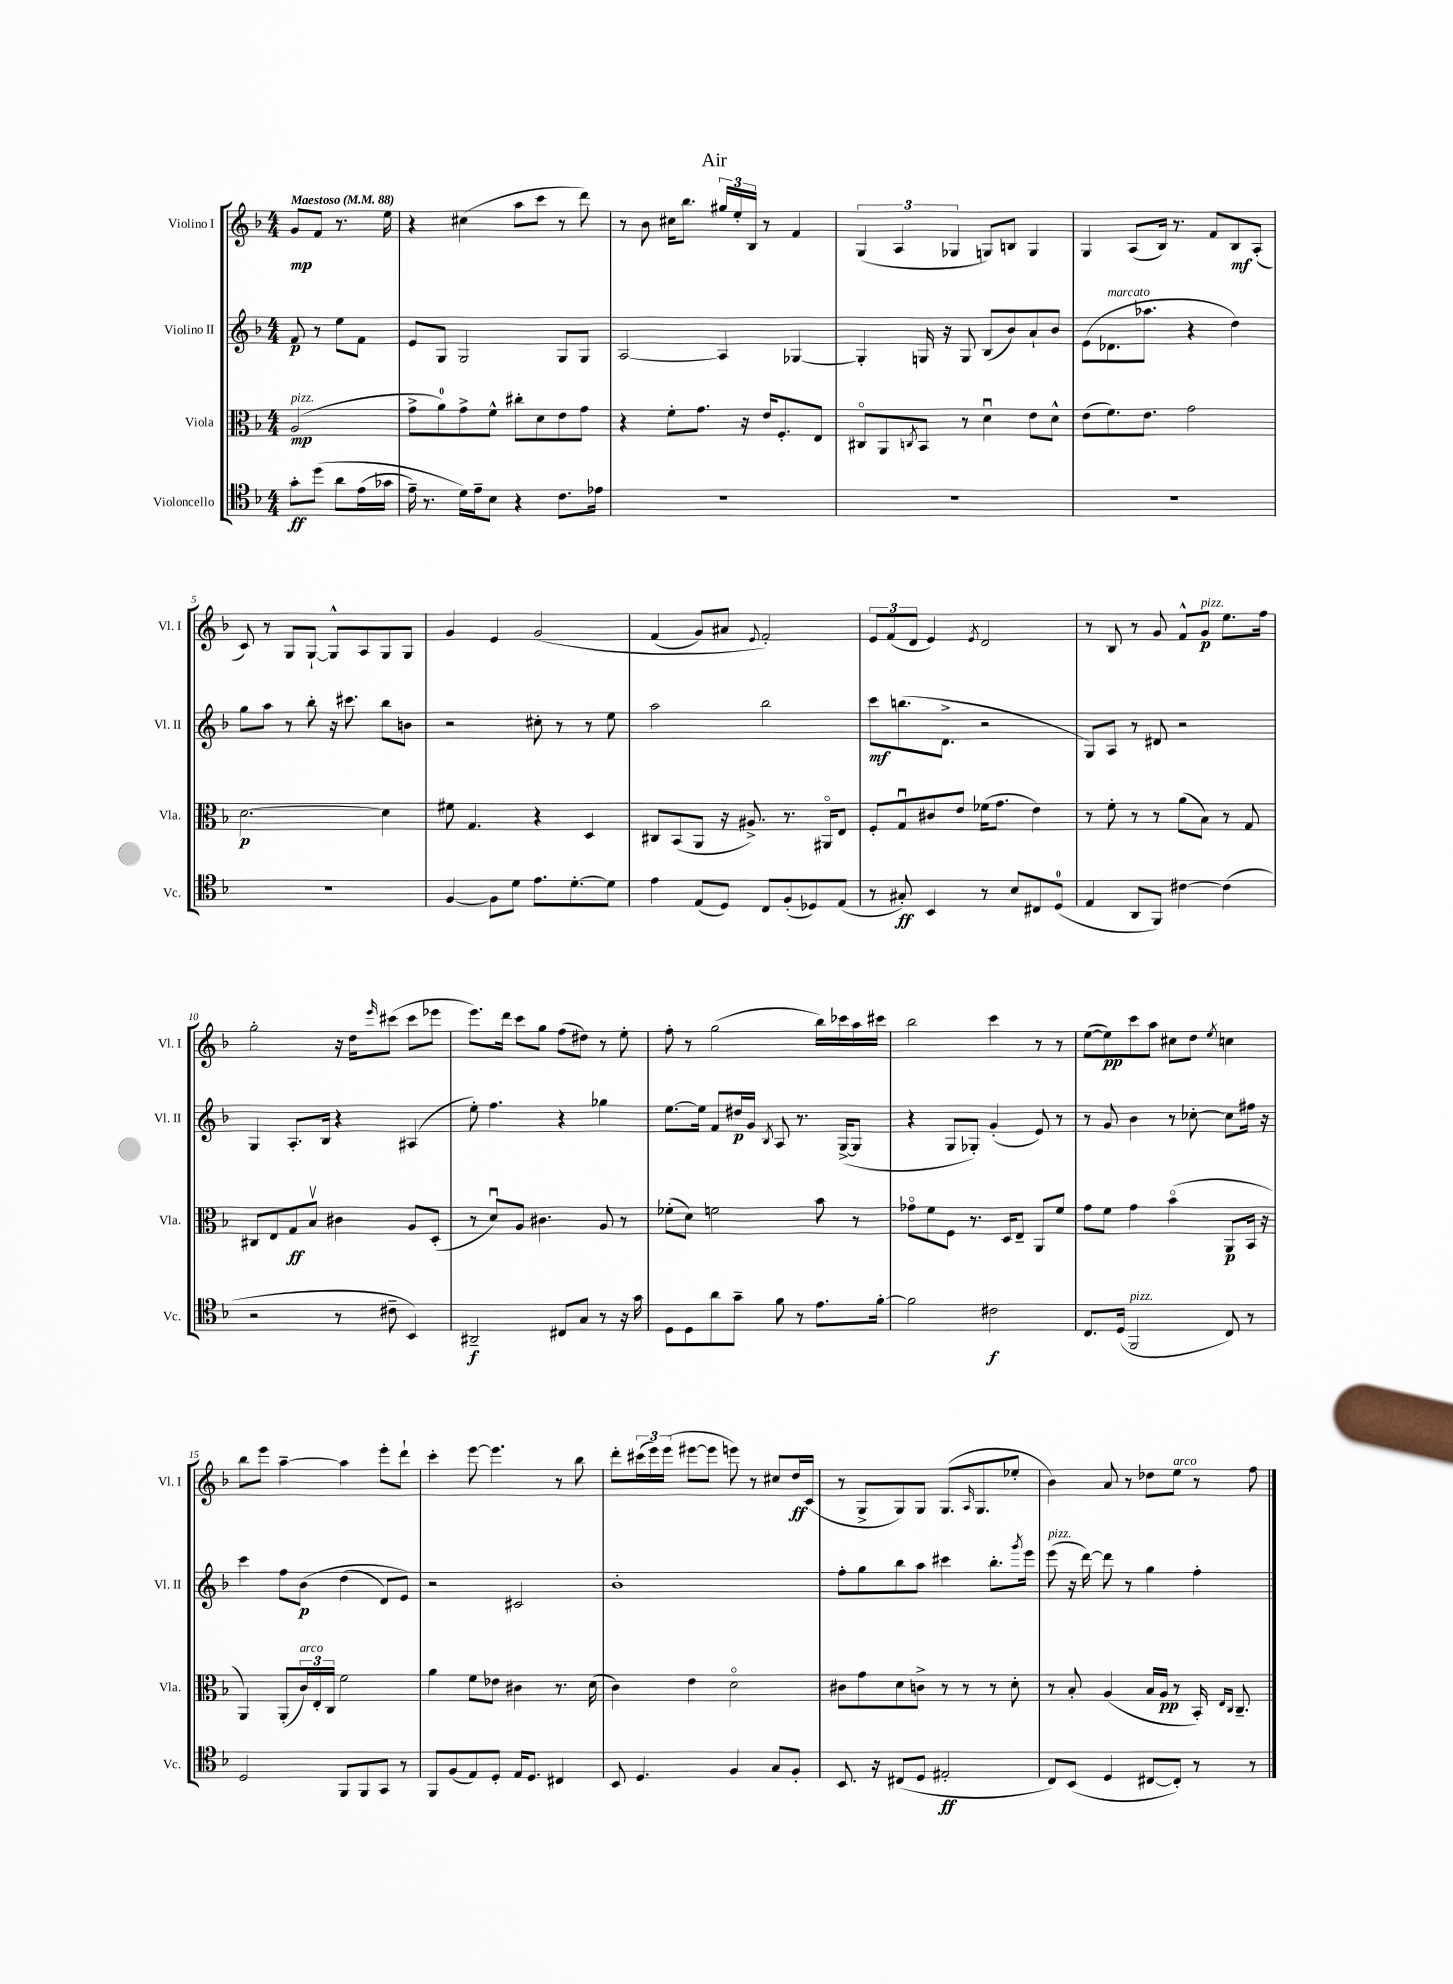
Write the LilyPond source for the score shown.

\header { title = "Air" }
<<
\new StaffGroup <<
\new Staff = "s0" \with { instrumentName = "Violino I" shortInstrumentName = "Vl. I" } {
    \clef treble \key f \major \numericTimeSignature \time 4/4 \partial 2 \tempo "Maestoso" 4 = 88
    g'8\mp f'8 r8. e''16 |
    r4 cis''4( a''8 c'''8 r8 d'''8) |
    r8 bes'8 cis''16 bes''8. \tuplet 3/2 { gis''16 e''16-. bes16 } r8 f'4 |
    \tuplet 3/2 { g4( a4 ges4 } g8) b8 g4 |
    g4 a8( bes16) r8. f'8 bes8\mf a8-.( |
    c'8) r8 g8 g8~-! g8-^ a8 g8 g8 |
    g'4 e'4 g'2\( |
    f'4( g'8) ais'8 \appoggiatura { e'8 } f'2-.\) |
    \tuplet 3/2 { e'8 f'8( d'8 } e'4) \acciaccatura { e'8 } d'2 |
    r8 bes8 r8 g'8 f'8-^ g'8\p^\markup { \italic "pizz." } e''8. f''16 |
    g''2-. r16 d''16 \grace { e'''16 } cis'''8( cis'''8 ees'''8 |
    e'''8.) d'''16 c'''8 g''8 f''8( dis''8) r8 e''8-. |
    f''8-. r8 g''2( bes''16) ces'''16 a''16 cis'''16 |
    bes''2 c'''4 r8 r8 |
    e''8~( e''8\pp) c'''8 a''8 cis''8 d''8 \acciaccatura { e''8 } c''4 |
    bes''8 e'''8 a''4~-- a''4 e'''8-. d'''8-! |
    c'''4-. e'''8~ e'''4. r8 bes''8 |
    d'''8-. \tuplet 3/2 { cis'''16( e'''16) e'''16( } eis'''8~ eis'''8 e'''8) r8 cis''8 d''16\ff c'16( |
    r8 g8-> g8) g8 g8.( \grace { a16 } g8. ees''8-. |
    bes'4) a'8 r8 des''8 e''8^\markup { \italic "arco" } r8 f''8 \bar "|." |
}
\new Staff = "s1" \with { instrumentName = "Violino II" shortInstrumentName = "Vl. II" } {
    \clef treble \key f \major \numericTimeSignature \time 4/4 \partial 2
    f'8\p r8 e''8 f'8 |
    e'8 g8 g2 g8 g8 |
    a2~ a4 ges4~ |
    ges4-. g16 r16 g8 bes8( bes'8) a'8-! bes'8 |
    e'8( des'8.^\markup { \italic "marcato" } aes''8. r4 d''4) |
    g''8 a''8 r8 bes''8-. r16 cis'''8. bes''8 b'8 |
    r2 cis''8-. r8 r8 e''8 |
    a''2 bes''2 |
    c'''8\mf b''8.( d'8.-> r2 |
    g8) a8 r8 dis'8 r2 |
    g4 a8.-. bes16 r4 ais4( |
    e''8-.) f''4. r4 ges''4 |
    e''8.~ e''16 f'8 dis''16\p g'16 \acciaccatura { bes8 } a8 r8. g16~->( g8 |
    r4 g8 ges8-.) g'4-.( e'8) r8 |
    r8 g'8 bes'4 r8 ces''8~-. ces''8 fis''16 r16 |
    c'''4 f''8 bes'8\p\( d''4( d'8) e'8\) |
    r2 cis'2 |
    bes'1-. |
    f''8-. g''8 bes''8 a''8 cis'''4 bes''8.-. \acciaccatura { g'''8 } e'''16 |
    e'''8^\markup { \italic "pizz." }( r16 d'''16~) d'''8 r8 g''4 f''4-. \bar "|." |
}
\new Staff = "s2" \with { instrumentName = "Viola" shortInstrumentName = "Vla." } {
    \clef alto \key f \major \numericTimeSignature \time 4/4 \partial 2
    a2\mp^\markup { \italic "pizz." }( |
    g'8-> a'8-0) g'8-> f'8-^ cis''8-. d'8 e'8 g'8 |
    r4 f'8-. g'8. r16 e'16 f8.-. e8 |
    cis8\flageolet a,8 \acciaccatura { c8 } bes,8 r8 d'4\downbow e'8 d'8-^ |
    e'8( f'8.) e'8. g'2 |
    d'2.~\p d'4 |
    fis'8 g4. r4 d4 |
    cis8 bes,8( a,8 r16 ais8.->) r8. ais,16\flageolet e8 |
    f8-. g8\downbow cis'8 e'8 fes'16( g'8. e'4) |
    r8 f'8-. r8 r8 a'8( bes8) r8 g8 |
    cis8 e8 g8\ff bes8\upbow cis'4 a8 d8-.( |
    r8 d'8\downbow) a8 cis'4. a8 r8 |
    fes'8-.( d'8) f'2 bes'8 r8 |
    ges'8\flageolet f'8 f8 r8. d16 e8-- a,8 f'8 |
    g'8 f'8 g'4 bes'4\flageolet( a,8\p bes,16 r16 |
    a,4) a,8-.( \tuplet 3/2 { c'16^\markup { \italic "arco" }) e16-. c16 } f'2 |
    a'4 f'8 ees'8 cis'4 r8. d'16( |
    c'4) e'4 d'2\flageolet |
    cis'8 g'8 d'8 c'8-> r8 r8 r8 d'8-. |
    r8 bes8-. a4( bes16 a16\pp r8 bes,16-.) \grace { e16 c16 } c8.-- \bar "|." |
}
\new Staff = "s3" \with { instrumentName = "Violoncello" shortInstrumentName = "Vc." } {
    \clef tenor \key f \major \numericTimeSignature \time 4/4 \partial 2
    g'8-.\ff d''8\( a'8 e'16( ges'16 |
    e'16--) r8. d'16\) e'16-- bes8 r4 c'8. ees'16 |
    R1 |
    R1 |
    R1 |
    R1 |
    f4~ f8 d'8 e'8. d'8.~-. d'8 |
    e'4 e8( d8) c8 f8-.( des8) e8( |
    r8 gis8-.\ff) bes,4 r8 bes8 cis8 d8-0( |
    e4 a,8 f,8) cis'4~ cis'4( |
    r2 r8 cis'8-- bes,4) |
    ais,2--\f cis8 g8 r8 r16 g'16 |
    d8 d8 a'8 g'8-- f'8 r8 e'8. f'16~-. |
    f'2 cis'2\f |
    c8. d16( f,2^\markup { \italic "pizz." } c8) r8 |
    d2 f,8 f,8 g,8 r8 |
    f,8 f8( e8) d8-. e16 d8. cis4 |
    bes,8 d4. f4 g8 f8-. |
    bes,8. r16 cis8( d8 eis2-.\ff |
    c8) bes,8( d4 cis8~ cis8-.) r8 r8 \bar "|." |
}
>>
>>
